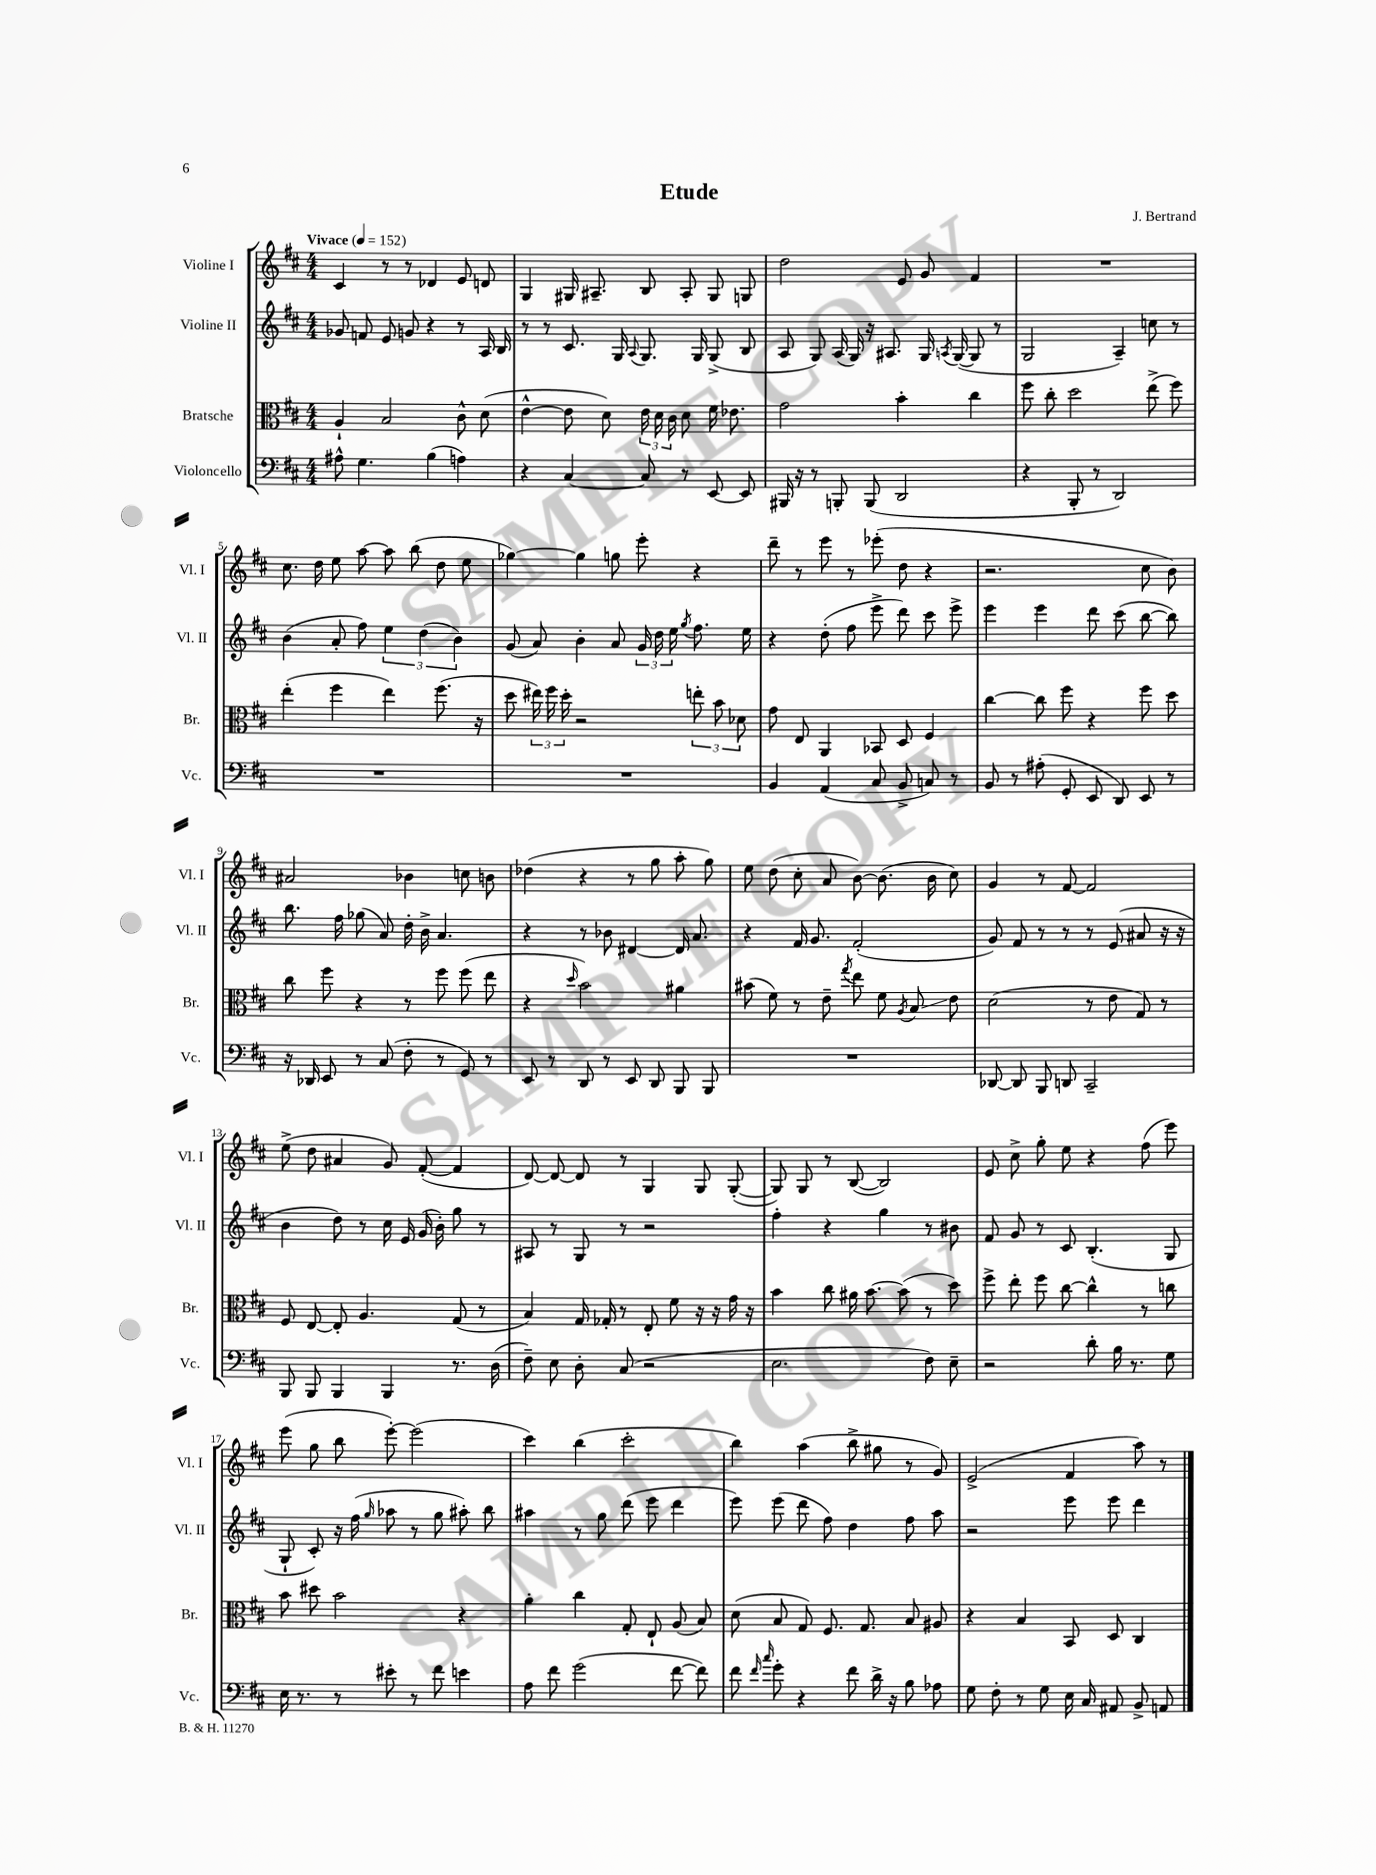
\header { title = "Etude" composer = "J. Bertrand" }
<<
\new StaffGroup <<
\new Staff = "s0" \with { instrumentName = "Violine I" shortInstrumentName = "Vl. I" } {
    \clef treble \key d \major \numericTimeSignature \time 4/4 \tempo "Vivace" 4 = 152
    \autoBeamOff cis'4 r8 r8 des'4 e'8 d'8 |
    g4 gis16 ais8.-- b8 ais8-. gis8 g8 |
    d''2 e'8 g'8 fis'4 |
    R1 |
    cis''8. d''16 e''8 a''8~ a''8 b''8( d''8 e''8 |
    ges''4~) ges''4 g''8 e'''8-. r4 |
    d'''8-- r8 e'''8 r8 ees'''8-.( d''8 r4 |
    r2. cis''8 b'8) |
    ais'2 bes'4 c''8 b'8 |
    des''4( r4 r8 g''8 a''8-. g''8) |
    e''8 d''8( cis''8-. a'8 b'8~) b'8.( b'16 cis''8) |
    g'4 r8 fis'8~ fis'2 |
    e''8->( d''8 ais'4 g'8) fis'8~-.( fis'4 |
    d'8~) d'8~ d'8 r8 g4 g8 g8~-.( |
    g8) g8 r8 b8~( b2) |
    e'8 cis''8-> g''8-. e''8 r4 fis''8( e'''8) |
    e'''8( g''8 b''8 e'''8~-.) e'''2( |
    cis'''4) b''4( cis'''2-. |
    b''4) a''4( b''8-> gis''8 r8 g'8) |
    e'2->( fis'4 a''8) r8 \bar "|." |
}
\new Staff = "s1" \with { instrumentName = "Violine II" shortInstrumentName = "Vl. II" } {
    \clef treble \key d \major \numericTimeSignature \time 4/4
    \autoBeamOff ges'8 f'8 e'8 g'8 r4 r8 a16 b16 |
    r8 r8 cis'8. g16 \appoggiatura { a8 } g8. g16 g8->( b8 |
    a8 g8) a16( g16) r16 ais8. g16 \acciaccatura { a8 } g16~( g8 r8 |
    g2 a4--) c''8 r8 |
    b'4( a'8-. fis''8) \tuplet 3/2 { e''4 d''4( b'4) } |
    g'8( a'8) b'4-. a'8 \tuplet 3/2 { g'16 d''16 e''16 } \acciaccatura { g''8 } fis''8. e''16 |
    r4 d''8-.( fis''8 e'''8-> d'''8) cis'''8 e'''8-> |
    e'''4 e'''4 d'''8 cis'''8( b''8~ b''8) |
    b''8. fis''16 ges''8( a'8) d''16-. b'16-> a'4. |
    r4 r8 bes'8 dis'4~ dis'16 a'8. |
    r4 fis'16 g'8. fis'2-.( |
    g'8) fis'8 r8 r8 r8 e'8( ais'8 r16 r16 |
    b'4 d''8) r8 cis''16 e'16 g'16( b'16-.) g''8 r8 |
    ais8 r8 g8 r8 r2 |
    fis''4-. r4 g''4 r8 bis'8 |
    fis'8 g'8 r8 cis'8 b4.-.( g8 |
    g8-! cis'8-.) r16 fis''16( \grace { g''16 } aes''8 r8 g''8 ais''8-.) b''8 |
    ais''4 r8 g''8 d'''8( e'''8 d'''4 |
    e'''8) e'''8( d'''8 fis''8) d''4 fis''8 a''8 |
    r2 e'''8 e'''8 d'''4 \bar "|." |
}
\new Staff = "s2" \with { instrumentName = "Bratsche" shortInstrumentName = "Br." } {
    \clef alto \key d \major \numericTimeSignature \time 4/4
    \autoBeamOff a4-! b2 cis'8-^ d'8( |
    e'4~-^ e'8 d'8) \tuplet 3/2 { e'16 d'16 cis'16 } d'8 fis'16 ees'8. |
    g'2 b'4-. cis''4 |
    fis''8 cis''8-. d''2 e''8->( fis''8) |
    e''4-.( fis''4 e''4) fis''8.( r16 |
    d''8 \tuplet 3/2 { eis''16) fis''16 d''16-. } r2 \tuplet 3/2 { e''8-. b'8 des'8 } |
    g'8 e8 a,4 bes,8 d8 fis4 |
    cis''4~ cis''8 fis''8 r4 fis''8 d''8 |
    cis''8 fis''8 r4 r8 fis''8 fis''8( e''8 |
    r4 \grace { d''16 } b'2) ais'4 |
    bis'8( fis'8) r8 e'8-- \acciaccatura { g''8 } e''8 fis'8 \acciaccatura { a8 } b8\glissando e'8 |
    d'2( r8 e'8 g8) r8 |
    fis8 e8~ e8-. a4. g8( r8 |
    b4) g16 ges16-. r8 e8-. fis'8 r16 r16 g'16 r16 |
    b'4 cis''8 ais'16 b'8.~ b'8( r8 d''8) |
    fis''8-> e''8-. fis''8 cis''8~ cis''4-^ r8 c''8 |
    b'8 dis''8 b'2 r4 |
    a'4-. cis''4 g8-. e8-! a8( b8) |
    d'8( b8 g8) fis8. g8. b8 ais8 |
    r4 b4 b,8 d8 cis4 \bar "|." |
}
\new Staff = "s3" \with { instrumentName = "Violoncello" shortInstrumentName = "Vc." } {
    \clef bass \key d \major \numericTimeSignature \time 4/4
    \autoBeamOff ais8-^ g4. b4( a4) |
    r4 cis4~ cis8 r8 e,8~ e,8 |
    bis,,16 r16 r8 b,,8-. b,,8( d,2 |
    r4 b,,8-. r8 d,2) |
    R1 |
    R1 |
    b,4 a,4( cis8 b,8-> c8) r8 |
    b,8 r8 ais8-.( g,8-. e,8 d,8) e,8 r8 |
    r16 des,16 e,8 r8 cis8( fis8-. r8 g,8) r8 |
    e,8 r8 d,8 r8 e,8 d,8 b,,8 b,,8 |
    R1 |
    des,8~ des,8 b,,8 d,8 cis,2-- |
    b,,8 b,,8 b,,4 b,,4 r8. d16( |
    fis8--) e8 d8-. cis8( r2 |
    e2. fis8) e8-- |
    r2 d'8-. b16 r8. g8 |
    e16 r8. r8 eis'8-. r8 fis'8 e'4 |
    a8 fis'8 g'2( fis'8~ fis'8) |
    fis'8 \grace { fis'16 cis''16 } g'8-. r4 fis'8 d'16-> r16 b8 aes8 |
    g8 fis8-. r8 g8 e16 cis16 ais,8 b,8-> a,8 \bar "|." |
}
>>
>>
